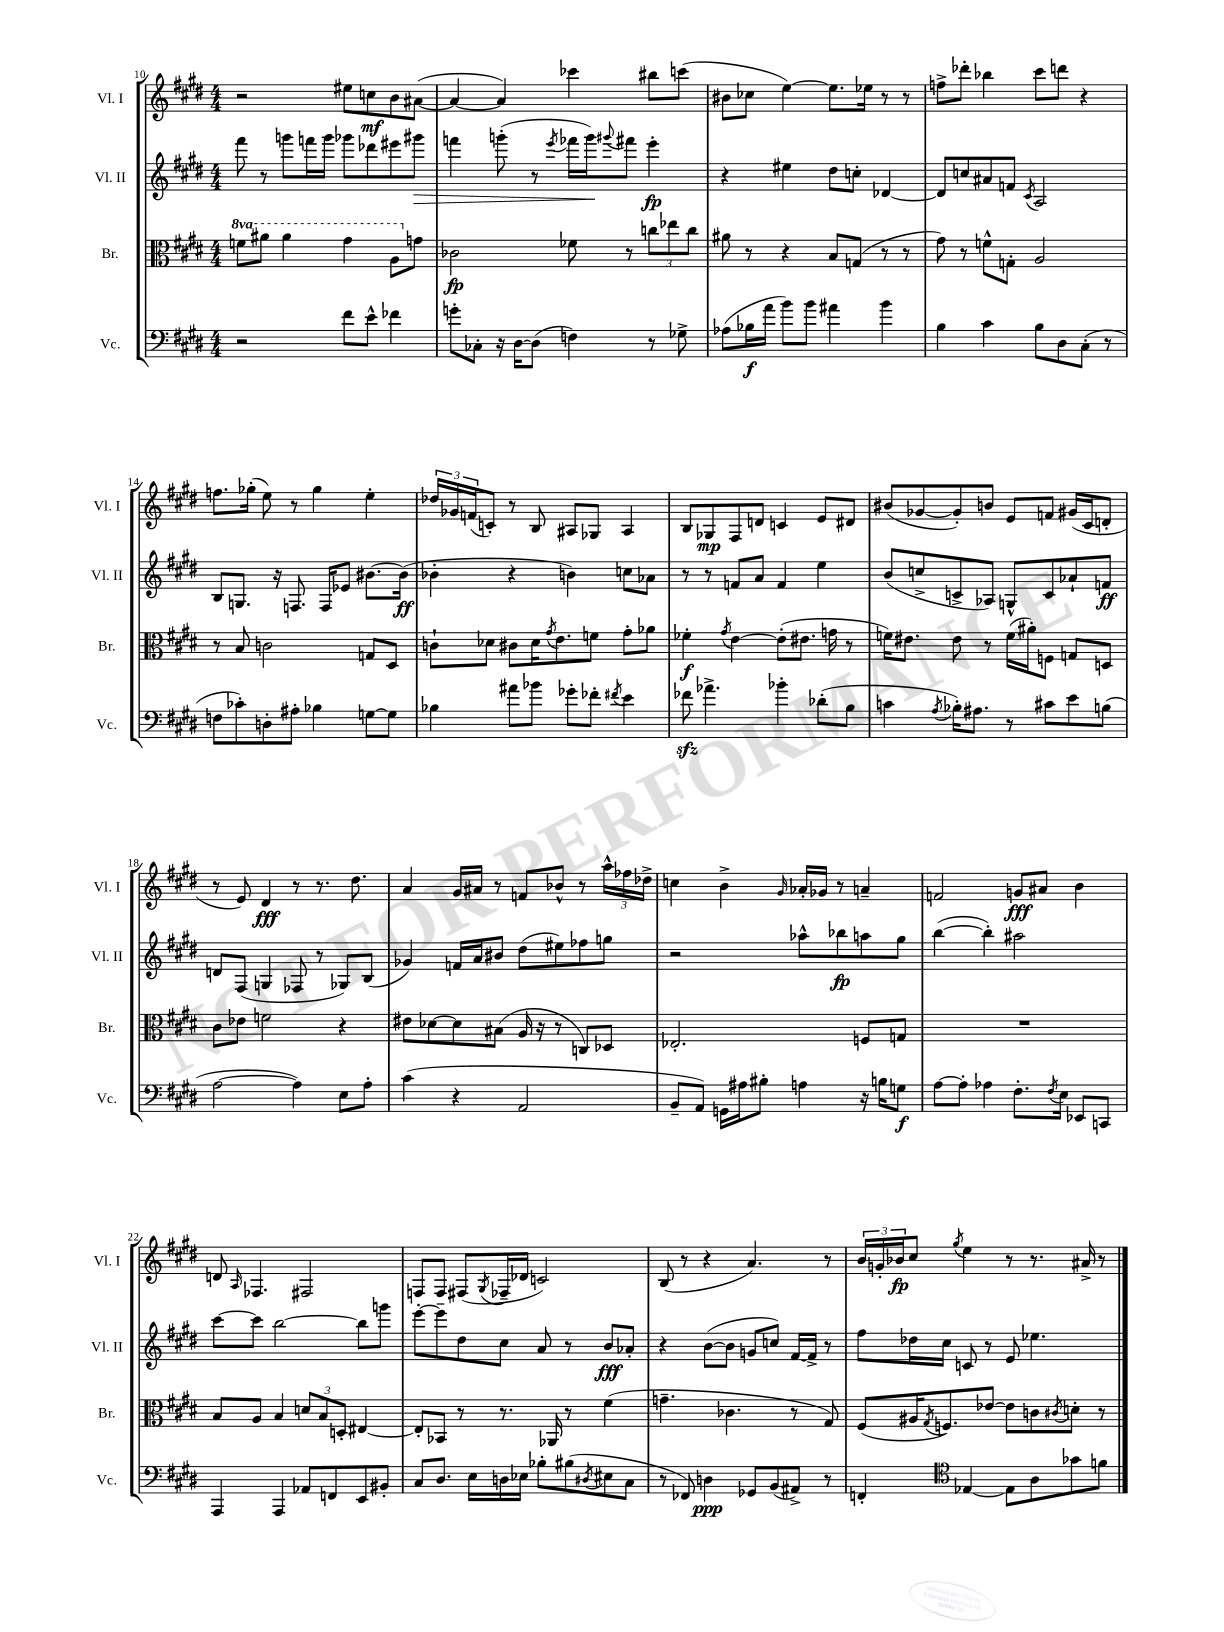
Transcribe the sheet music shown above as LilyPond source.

<<
\new StaffGroup <<
\new Staff = "s0" \with { instrumentName = "Vl. I" shortInstrumentName = "Vl. I" } {
    \clef treble \key e \major \numericTimeSignature \time 4/4
    r2 eis''8 c''8\mf b'8 ais'8~( |
    ais'4~ ais'4) ces'''4 bis''8 c'''8( |
    bis'8 ces''8 e''4~) e''8. ees''16 r8 r8 |
    f''8-> des'''8-. bes''4 cis'''8 d'''8 r4 |
    f''8. ges''16-.( e''8) r8 ges''4 e''4-. |
    \tuplet 3/2 { des''16 ges'16 f'16( } c'8-.) r8 b8 ais8 ges8 ais4 |
    b8 ges8\mp fis8 d'8 c'4 e'8 dis'8 |
    bis'8( ges'8~ ges'8-.) b'8 e'8 f'8 gis'16( cis'16 d'8-. |
    r8 e'8) dis'4\fff r8 r8. dis''8. |
    a'4 gis'16 ais'16 r8 f'8 bes'8-^ r8 \tuplet 3/2 { a''16-^ fes''16 des''16-> } |
    c''4 b'4-> \grace { gis'16 } aes'16-. ges'16 r8 a'4-- |
    f'2 g'8\fff ais'8 b'4 |
    d'8 \grace { a16 } fes4. fis2 |
    f8 f8 fis8( \acciaccatura { gis8 } fes16-- des'16 c'2) |
    b8( r8 r4 a'4.) r8 |
    \tuplet 3/2 { b'16 g'16-. bes'16\fp } cis''8 \acciaccatura { gis''8 } e''4 r8 r8. ais'16-> r8 \bar "|." |
}
\new Staff = "s1" \with { instrumentName = "Vl. II" shortInstrumentName = "Vl. II" } {
    \clef treble \key e \major \numericTimeSignature \time 4/4
    fis'''8 r8 g'''8 f'''16 g'''16 ges'''8 des'''8 eis'''8 gis'''8\> |
    f'''4 g'''8-.( r8 \acciaccatura { e'''8 } fes'''16 g'''16\!) \appoggiatura { gis'''8 } fis'''8 e'''4-.\fp |
    r4 eis''4 dis''8 c''8-. des'4~ |
    des'8 c''8 ais'8 f'8 \acciaccatura { cis'8 } a2 |
    b8 g8. r16 f8. f16 ees'8 bis'8.~ bis'16\ff( |
    bes'4-. r4 b'4) c''8 aes'8 |
    r8 r8 f'8 a'8 f'4 e''4 |
    b'8( c''8-> c'8-> aes8) g8-^ c'8 aes'8-! f'8\ff |
    d'8 fis8( g4 fes8 r8 ges8) b8( |
    ges'4) f'16 a'16 bis'8 dis''8( eis''8) fes''8 g''8 |
    r2 aes''8-^ bes''8\fp a''8 gis''8 |
    b''4~( b''4-.) ais''2 |
    cis'''8~ cis'''8 b''2~ b''8 g'''8 |
    e'''8~-. e'''8-- dis''8 cis''8 a'8 r8 b'8\fff aes'8-. |
    r4 b'8~( b'8 g'8 c''8) fis'16~ fis'16-> r8 |
    fis''8 des''16 cis''16 c'8 r8 e'8 ees''4. \bar "|." |
}
\new Staff = "s2" \with { instrumentName = "Br." shortInstrumentName = "Br." } {
    \clef alto \key e \major \numericTimeSignature \time 4/4 \set Staff.ottavationMarkups = #ottavation-simple-ordinals
    \ottava #1 f''8 ais''8 ais''4 gis''4 a'8 \ottava #0 g'8 |
    ces'2\fp fes'8 r8 \tuplet 3/2 { c''8 ees''8 c''8 } |
    ais'8 r8 r4 b8 g8( r8 r8 |
    gis'8) r8 f'8-^ g8-. a2 |
    r8 b8 c'2 g8 dis8 |
    c'8-! des'8 cis'8 des'16 \acciaccatura { gis'8 } e'8. f'8 gis'8-. aes'8 |
    fes'4-.\f \acciaccatura { gis'8 } e'4~ e'8-.( eis'8. g'16 r8 |
    f'16) eis'8. eis'8 r8 f'16( ais'16-.) f8 g8 d8 |
    cis'8 ees'8 f'2 r4 |
    eis'8 des'8~ des'8 bis8( a16 r16 r8 c8) des8 |
    ees2.-. f8 g8 |
    R1 |
    b8 a8 b4 \tuplet 3/2 { d'8 b8 d8-. } eis4~ |
    eis8-. bes,8 r8 r8. aes,16 r8 fis'4( |
    g'4.-- ces'4. r8 gis8) |
    fis8( ais16 \acciaccatura { gis8 } f8.) ees'8~ ees'8 c'8 \acciaccatura { cis'8 } d'8-. r8 \bar "|." |
}
\new Staff = "s3" \with { instrumentName = "Vc." shortInstrumentName = "Vc." } {
    \clef bass \key e \major \numericTimeSignature \time 4/4
    r2 fis'8 e'8-^ fes'4 |
    g'8-. ces8-. r16 dis16~ dis8( f4) r8 ges8-> |
    aes8( bes16\f a'16 b'8) b'8 ais'4 b'4 |
    b4 cis'4 b8 dis8 cis8-.( r8 |
    f8 ces'8-.) d8-. ais8-. bes4 g8~ g8 |
    bes4 ais'8 bes'8 ges'8-. fes'8-. \acciaccatura { fis'8 } e'4 |
    fes'8\sfz aes'4.-> bes'4-. des'8-.( b8 |
    c'4 \acciaccatura { a8 } bes16-.) ais8. r8 cis'8 e'8 b8( |
    a2~ a4) e8 a8-. |
    cis'4( r4 a,2 |
    b,8-- a,8) g,16 ais16 bis8-. a4 r16 b16 g8\f |
    a8~ a8-. aes4 fis8.-. \acciaccatura { fis8 } e16 ees,8 c,8 |
    a,,4 a,,4 aes,8 f,8 e,8 bis,8-. |
    cis8 dis8. e16 d16 ees16 bes8-. bis8( \acciaccatura { dis8 } eis8 cis8 |
    r8 fes,8) d4\ppp ges,8 b,8( ais,8->) r8 |
    f,4-. \clef tenor ees4~ ees8 a8 ges'8 f'8 \bar "|." |
}
>>
>>
\layout { \context { \Score currentBarNumber = #10 } }
